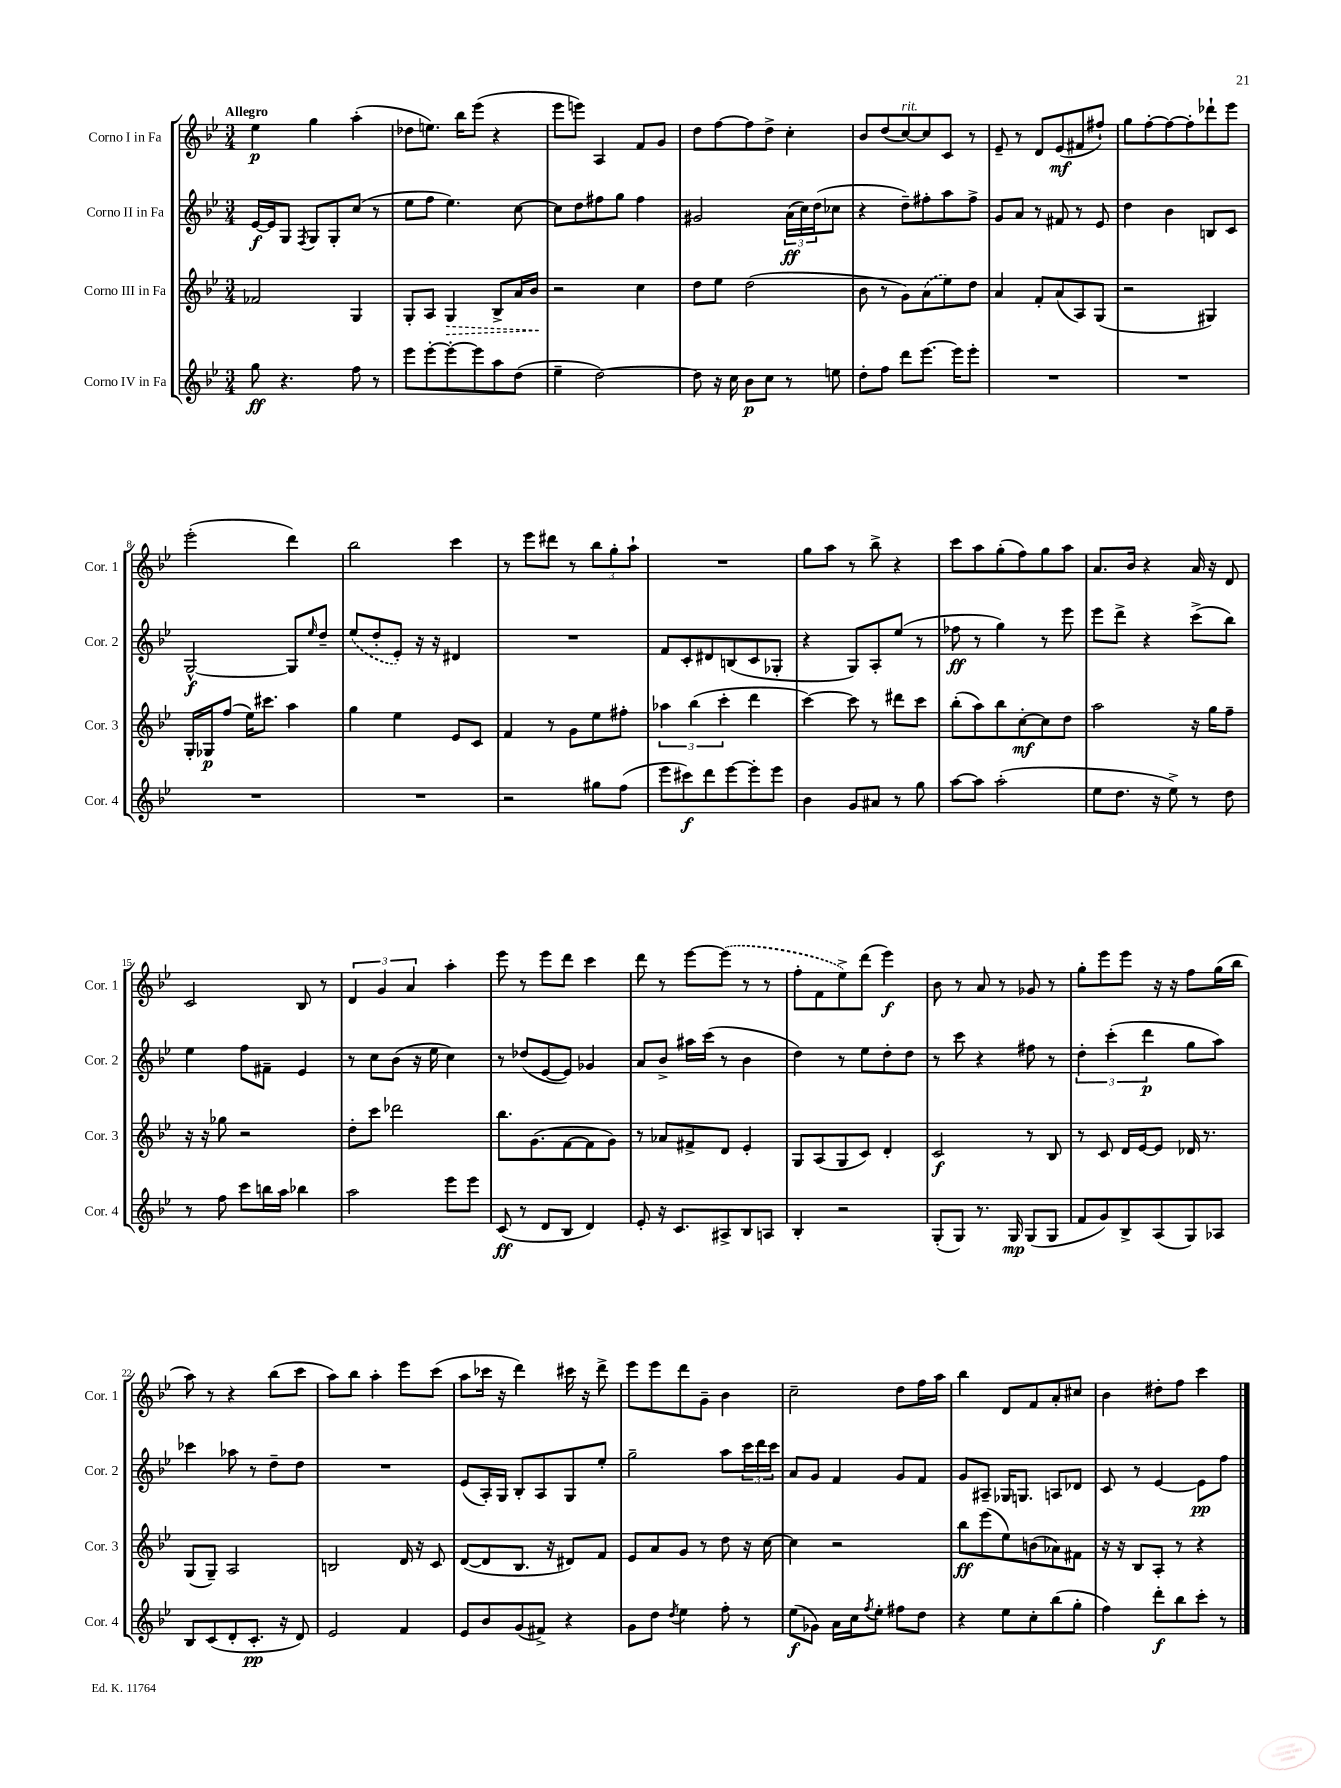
<<
\new StaffGroup <<
\new Staff = "s0" \with { instrumentName = "Corno I in Fa" shortInstrumentName = "Cor. 1" } {
    \clef treble \key bes \major \numericTimeSignature \time 3/4 \tempo "Allegro"
    ees''4\p g''4 a''4-.( |
    des''8 e''8.) bes''16 ees'''8( r4 |
    ees'''8 e'''8) a4 f'8 g'8 |
    d''8 f''8~ f''8 d''8-> c''4-. |
    bes'8 d''8( c''8~^\markup { \italic "rit." }) c''8 c'8 r8 |
    ees'8-- r8 d'8 ees'8\mf( fis'8 fis''8-!) |
    g''8 f''8~-. f''8~ f''8-. des'''8-! ees'''8 |
    ees'''2-.( d'''4) |
    bes''2 c'''4 |
    r8 ees'''8 dis'''8 r8 \tuplet 3/2 { bes''8 g''8-. a''8-! } |
    R2. |
    g''8 a''8 r8 bes''8-> r4 |
    c'''8 a''8 g''8-.( f''8) g''8 a''8 |
    a'8. bes'16 r4 a'16 r16 d'8 |
    c'2 bes8 r8 |
    \tuplet 3/2 { d'4 g'4 a'4 } a''4-. |
    ees'''8 r8 ees'''8 d'''8 c'''4 |
    d'''8 r8 ees'''8~ \once \slurDashed ees'''8( r8 r8 |
    f''8-. f'8 ees''8->) d'''8( ees'''4\f) |
    bes'8 r8 a'8 r8 ges'8 r8 |
    g''8-. ees'''8 ees'''8 r16 r16 f''8 g''16( bes''16 |
    a''8) r8 r4 bes''8( c'''8 |
    a''8) bes''8 a''4-. ees'''8 c'''8( |
    a''8 ces'''16 r16 d'''4) cis'''16 r16 d'''8-> |
    ees'''8 ees'''8 d'''8 g'8-- bes'4 |
    c''2-- d''8 f''16 a''16 |
    bes''4 d'8 f'8 a'8-. cis''8 |
    bes'4 dis''8-. f''8 c'''4 \bar "|." |
}
\new Staff = "s1" \with { instrumentName = "Corno II in Fa" shortInstrumentName = "Cor. 2" } {
    \clef treble \key bes \major \numericTimeSignature \time 3/4
    ees'16~\f ees'16 g8 \acciaccatura { f8 } g8 g8-. c''8( r8 |
    ees''8 f''8 ees''4.) c''8~ |
    c''8 d''8 fis''8 g''8 fis''4 |
    gis'2 \tuplet 3/2 { a'16\ff( c''16) d''16( } ces''8 |
    r4 d''8--) fis''8-. a''8 fis''8-> |
    g'8 a'8 r8 fis'8 r8 ees'8 |
    d''4 bes'4 b8 c'8 |
    g2~-^\f g8 \grace { ees''16 } d''8-- |
    \once \slurDashed ees''8( d''8-. ees'8-.) r16 r16 dis'4 |
    R2. |
    f'8 c'8-. dis'8 b8( c'8 ges8-. |
    r4 g8) a8-. ees''8( r8 |
    fes''8\ff r8 g''4) r8 ees'''8 |
    ees'''8 d'''8-> r4 c'''8->( bes''8) |
    ees''4 f''8 fis'8-- ees'4 |
    r8 c''8 bes'8( r16 ees''16 c''4) |
    r8 des''8( ees'8~ ees'8) ges'4 |
    a'8 bes'8-> ais''16 c'''16( r8 bes'4 |
    d''4) r8 ees''8 d''8-. d''8 |
    r8 c'''8 r4 fis''8 r8 |
    \tuplet 3/2 { d''4-. c'''4-.( d'''4\p } g''8 a''8) |
    ces'''4 aes''8 r8 d''8-- d''8 |
    R2. |
    ees'8( a16-.) g16 bes8-. a8 g8 ees''8-. |
    g''2-- a''8 \tuplet 3/2 { c'''16 d'''16 c'''16 } |
    a'8 g'8 f'4 g'8 f'8 |
    g'8 ais8-- ges16 g8. a8 des'8 |
    c'8 r8 ees'4~ ees'8\pp f''8 \bar "|." |
}
\new Staff = "s2" \with { instrumentName = "Corno III in Fa" shortInstrumentName = "Cor. 3" } {
    \clef treble \key bes \major \numericTimeSignature \time 3/4
    fes'2 g4 |
    g8-. a8 \once \override Hairpin.style = #'dashed-line g4\> bes8-> a'16 bes'16\! |
    r2 c''4 |
    d''8 ees''8 d''2( |
    bes'8 r8 g'8) \once \slurDashed a'8( ees''8) d''8 |
    a'4 f'8-. a'8( a8) g8( |
    r2 gis4) |
    g16-. ges16\p f''8( ees''16) cis'''8. a''4 |
    g''4 ees''4 ees'8 c'8 |
    f'4 r8 g'8 ees''8 fis''8-. |
    \tuplet 3/2 { aes''4 bes''4( c'''4-. } d'''4 |
    c'''4~) c'''8 r8 dis'''8 c'''8 |
    bes''8-.( a''8) bes''8 c''8~-.\mf c''8 d''8 |
    a''2 r16 g''16 f''8-- |
    r16 r16 ges''8 r2 |
    d''8-. c'''8 des'''2 |
    bes''8. g'8.( f'8~ f'8 g'8) |
    r8 aes'8 fis'8-> d'8 ees'4-. |
    g8 a8( g8 c'8) d'4-. |
    c'2\f r8 bes8 |
    r8 c'8 d'16 ees'16~ ees'8 des'16 r8. |
    g8( g8--) a2 |
    b2 d'16 r16 c'8 |
    d'8~( d'8 bes8. r16 dis'8) f'8 |
    ees'8 a'8 g'8 r8 d''8 r16 c''16~ |
    c''4 r2 |
    bes''8\ff ees'''8( ees''8) b'8( aes'8) fis'8 |
    r16 r16 bes8 a8-. r8 r4 \bar "|." |
}
\new Staff = "s3" \with { instrumentName = "Corno IV in Fa" shortInstrumentName = "Cor. 4" } {
    \clef treble \key bes \major \numericTimeSignature \time 3/4
    g''8\ff r4. f''8 r8 |
    ees'''8 ees'''8~-. ees'''8~-. ees'''8 a''8 d''8( |
    ees''4-- d''2~) |
    d''8 r16 c''16 bes'8\p c''8 r8 e''8 |
    d''8-. f''8 d'''8 ees'''8.~ ees'''16 ees'''8-. |
    R2. |
    R2. |
    R2. |
    R2. |
    r2 gis''8 f''8( |
    ees'''8 cis'''8\f) d'''8 ees'''8~ ees'''8-. ees'''8 |
    bes'4 g'8 ais'8 r8 g''8 |
    a''8~ a''8 a''2-.( |
    ees''8 d''8. r16 ees''8->) r8 d''8 |
    r8 f''8 c'''8 b''16 a''16 bes''4 |
    a''2 ees'''8 ees'''8 |
    c'8\ff( r8 d'8 bes8 d'4) |
    ees'8-. r16 c'8. ais8-> bes8 a8 |
    bes4-. r2 |
    g8-.( g8) r8. g16\mp g8( g8 |
    f'8 g'8) bes8-> a8( g8) aes8 |
    bes8 c'8( d'8-. c'8.-.\pp r16 d'8) |
    ees'2 f'4 |
    ees'8 bes'8 g'8( fis'8->) r4 |
    g'8 d''8 \acciaccatura { d''8 } ees''4 f''8-. r8 |
    ees''8\f( ges'8) a'16 c''16 \acciaccatura { f''8 } ees''8-. fis''8 d''8 |
    r4 ees''8 c''8-. bes''8( g''8-. |
    f''4) d'''8-.\f bes''8 c'''8-. r8 \bar "|." |
}
>>
>>
